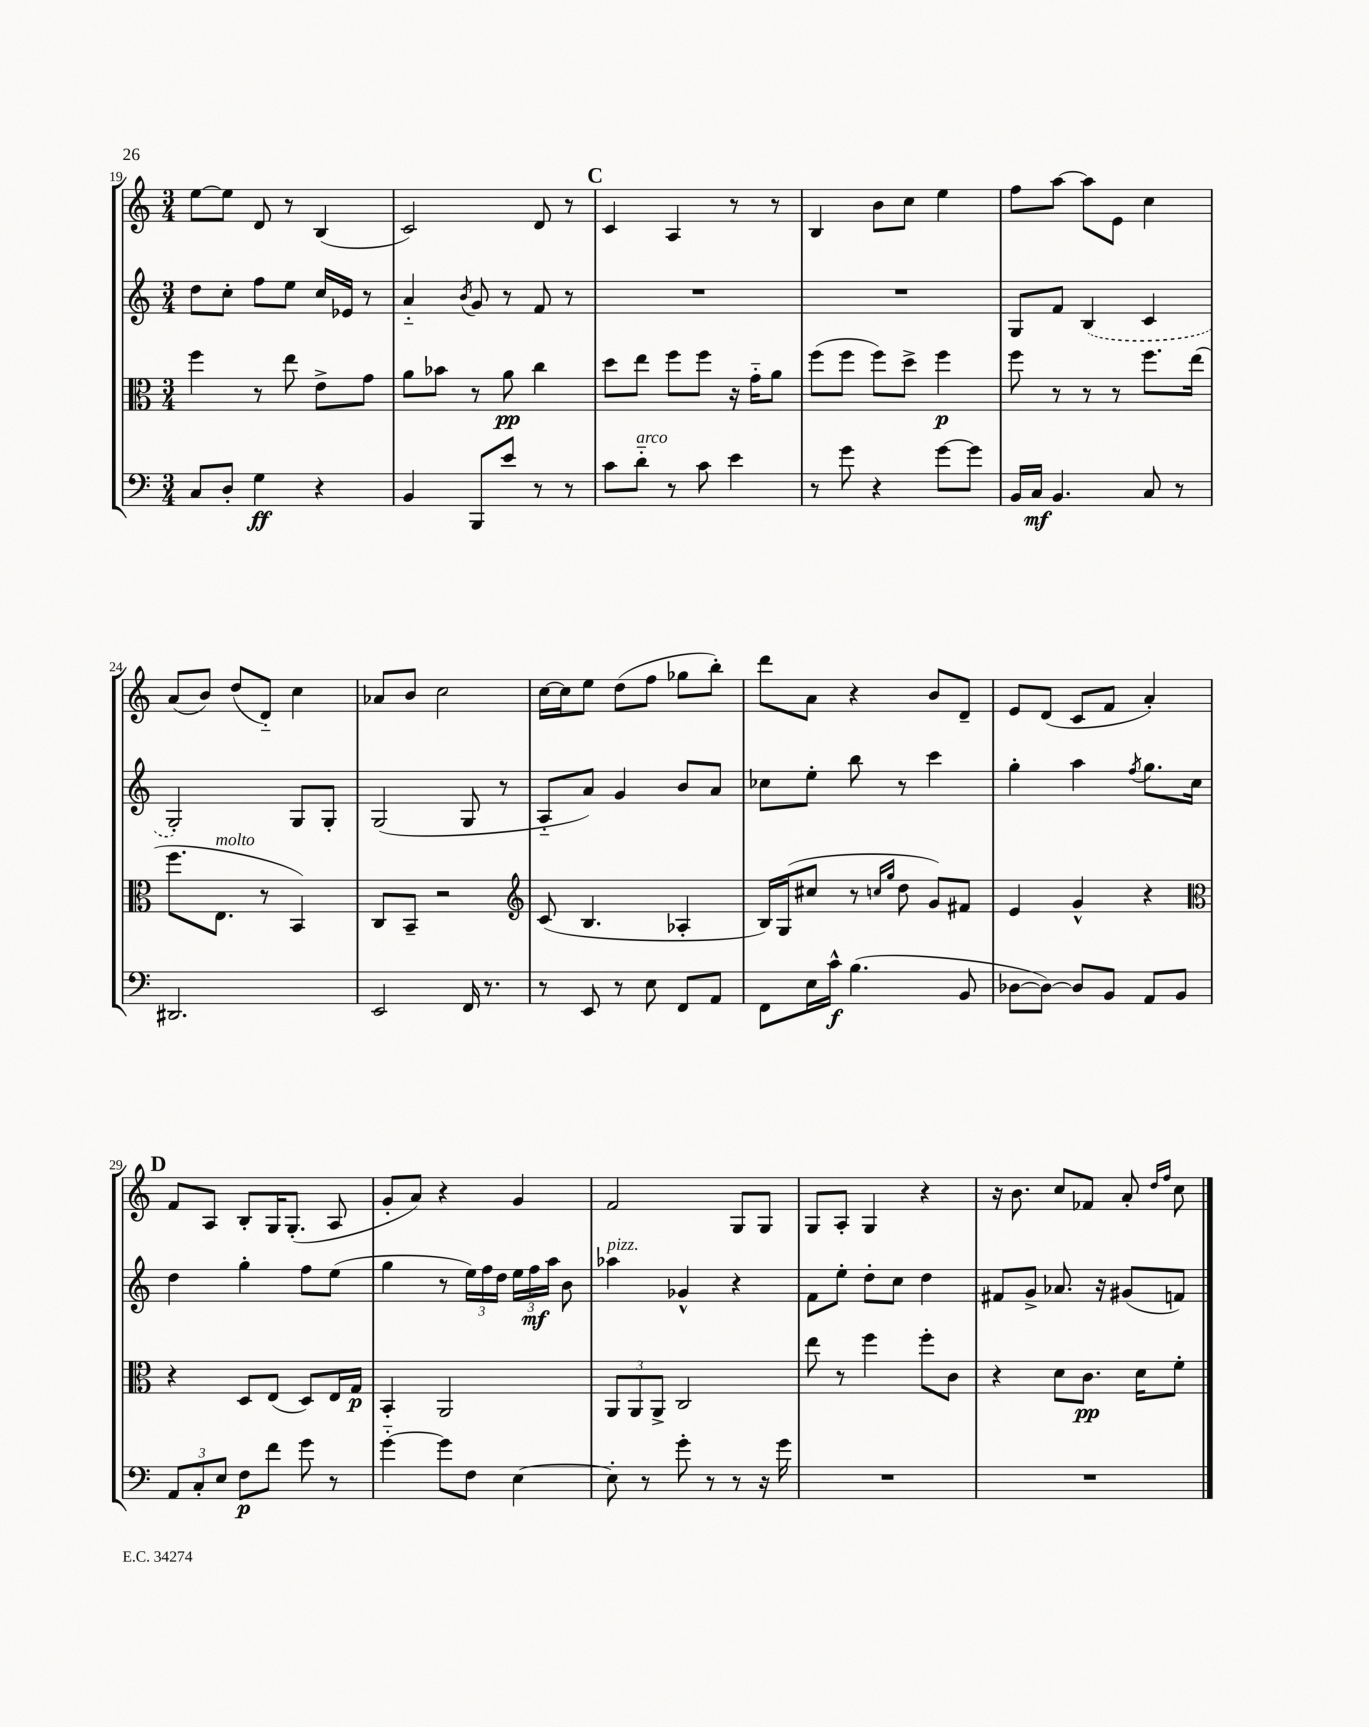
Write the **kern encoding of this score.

**kern	**kern	**kern	**kern
*staff4	*staff3	*staff2	*staff1
*clefF4	*clefC3	*clefG2	*clefG2
*k[]	*k[]	*k[]	*k[]
*M3/4	*M3/4	*M3/4	*M3/4
8C	4ff	8dd	[8ee
8D'	.	8cc'	8ee]
4G	8r	8ff	8d
.	8ee	8ee	8r
4r	8e^	16cc	(4B
.	.	16e-	.
.	8g	8r	.
=	=	=	=
4BB	8a	4a'~	2c)
.	8b-	.	.
.	.	8qb	.
8BBB	8r	8g	.
8e	8a	8r	.
8r	4cc	8f	8d
8r	.	8r	8r
=	=	=	=
8c	8dd	2.r	4c
8d'~	8ee	.	.
8r	8ff	.	4A
8c	8ff	.	.
4e	16r	.	8r
.	16g'~	.	.
.	8a	.	8r
=	=	=	=
8r	(8ff	2.r	4B
8g	8ff	.	.
4r	8ff)	.	8b
.	8dd^	.	8cc
[8g	4ff	.	4ee
8g]	.	.	.
=	=	=	=
16BB	8ff	8G	8ff
16C	.	.	.
4.BB	8r	8f	[8aa
.	8r	(4B	8aa]
.	8r	.	8e
8C	8.ff	4c	4cc
8r	.	.	.
.	(16ee	.	.
=	=	=	=
2.DD#	8.ff	2G')	(8a
.	.	.	8b)
.	8.E	.	.
.	.	.	(8dd
.	8r	.	8d'~)
.	4BB)	8G	4cc
.	.	8G'	.
=	=	=	=
2EE	8C	(2G	8a-
.	8BB~	.	8b
.	2r	.	2cc
16FF	.	8G	.
8.r	.	.	.
.	.	8r	.
=	=	=	=
*	*clefG2	*	*
8r	(8c	8A'~	[16cc
.	.	.	16cc]
8EE	4.B	8a)	8ee
8r	.	4g	(8dd
8E	.	.	8ff
8FF	4A-'	8b	8gg-
8AA	.	8a	8bb')
=	=	=	=
8FF	16B)	8cc-	8ddd
.	(16G	.	.
16E	8cc#	8ee'	8a
16c^^	.	.	.
(4.B	8r	8bb	4r
.	16qqcc	.	.
.	16qqgg	.	.
.	8dd	8r	.
.	8g)	4ccc	8b
8BB	8f#	.	8d~
=	=	=	=
[8D-	4e	4gg'	8e
8D-_)	.	.	(8d
8D-]	4g^^	4aa	8c
8BB	.	.	8f
.	.	8qff	.
8AA	4r	8.gg	4a')
8BB	.	.	.
.	.	16cc	.
=	=	=	=
*	*clefC3	*	*
12AA	4r	4dd	8f
12C'	.	.	.
.	.	.	8A
12E	.	.	.
8F	8D	4gg'	8B'
8f	(8E	.	16G
.	.	.	(8.G'
8g	8D)	8ff	.
8r	16E	(8ee	8A
.	16G	.	.
=	=	=	=
[4g'~	4BB'	4gg	8g'
.	.	.	8a)
8g]	2AA	8r	4r
8F	.	24ee)	.
.	.	24ff	.
.	.	24dd	.
[4E	.	24ee	4g
.	.	24ff	.
.	.	24aa	.
.	.	8b	.
=	=	=	=
8E']	12AA	4aa-	2f
.	12AA	.	.
8r	.	.	.
.	12AA^	.	.
8g'	2C	4g-^^	.
8r	.	.	.
8r	.	4r	8G
16r	.	.	8G
16g	.	.	.
=	=	=	=
2.r	8ee	8f	8G
.	8r	8ee'	8A'
.	4ff	8dd'	4G
.	.	8cc	.
.	8ff'	4dd	4r
.	8c	.	.
=	=	=	=
2.r	4r	8f#	16r
.	.	.	8.b
.	.	8g^	.
.	8d	8.a-	8cc
.	8.c	.	8f-
.	.	16r	.
.	.	(8g#	8a'
.	16d	.	.
.	.	.	16qqdd
.	.	.	16qqff
.	8f'	8f)	8cc
==	==	==	==
*-	*-	*-	*-
